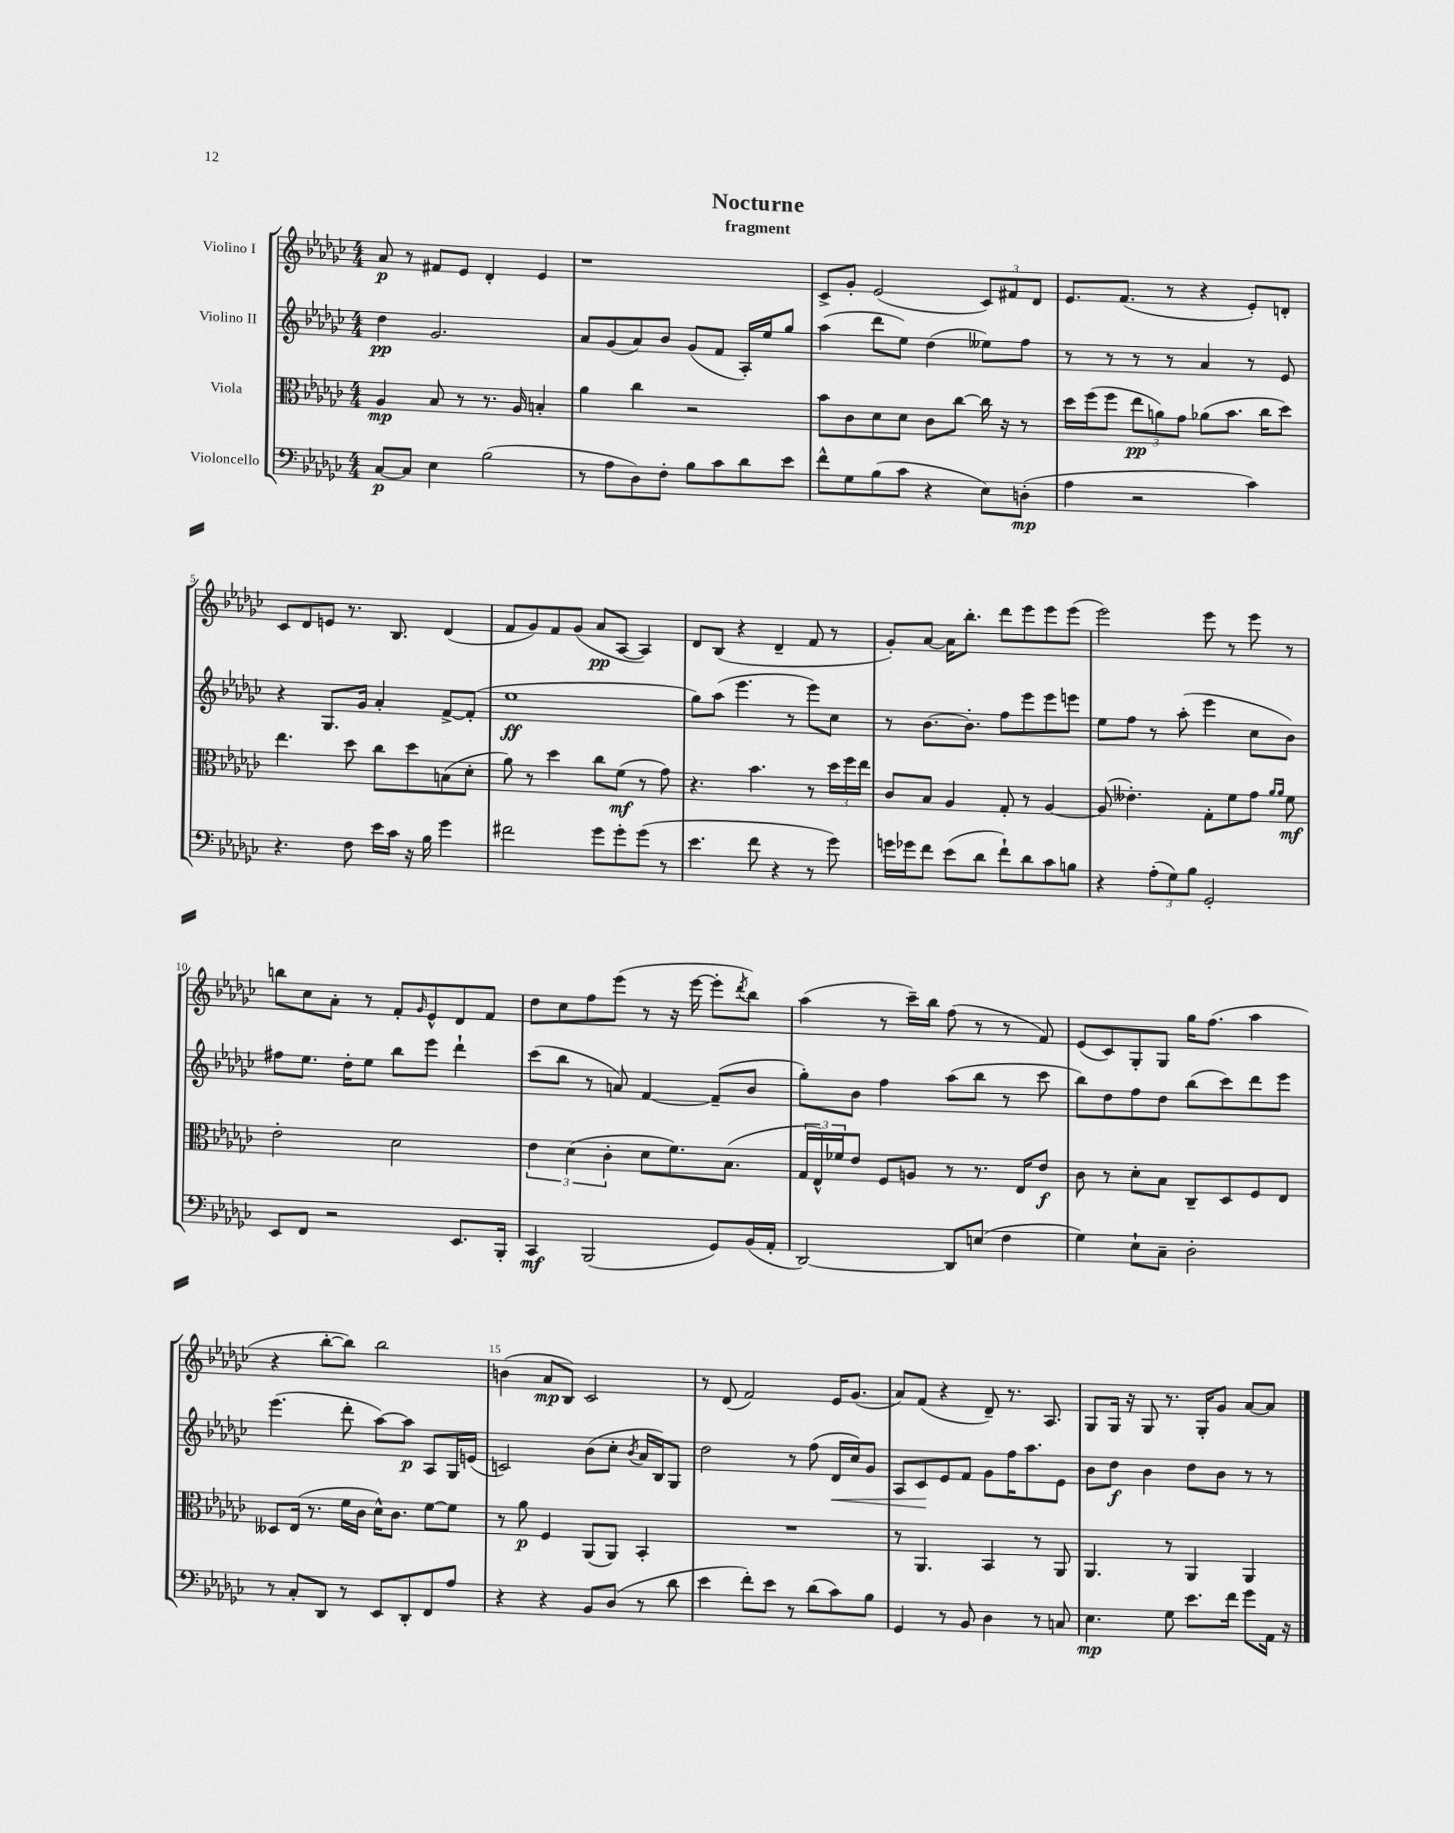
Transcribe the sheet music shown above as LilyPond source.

\header { title = "Nocturne" subtitle = "fragment" }
<<
\new StaffGroup <<
\new Staff = "s0" \with { instrumentName = "Violino I" } {
    \clef treble \key ges \major \numericTimeSignature \time 4/4
    aes'8\p r8 fis'8 ees'8 des'4-. ees'4 |
    r1 |
    ces'8-> ges'8-. ees'2( \tuplet 3/2 { ces'8) fis'8 des'8 } |
    ees'8. f'8.( r8 r4 ees'8-.) d'8-. |
    ces'8 des'8 e'8 r8. bes8. des'4( |
    f'8 ges'8) f'8 ges'8( aes'8\pp aes8~ aes4) |
    des'8 bes8( r4 des'4-- f'8 r8 |
    ges'8-.) aes'8~ aes'16 bes''8.-. des'''8 ees'''8 ees'''8 ees'''8( |
    ees'''2) ees'''8 r8 ees'''8 r8 |
    b''8 ces''8 aes'8-. r8 f'8-. \grace { ges'16 } ees'8-^ des'8 f'8 |
    des''8 ces''8 f''8 ees'''8( r8 r16 ees'''16~ ees'''8-. \acciaccatura { des'''8 } bes''8) |
    aes''4( r8 ces'''16--) bes''16 f''8( r8 r8 f'8) |
    ees'8( ces'8) ges8-. ges8 ges''16 f''8.( aes''4 |
    r4 bes''8~-. bes''8) bes''2 |
    b'4( aes'8\mp bes8) ces'2 |
    r8 des'8( f'2) ees'16 ges'8.( |
    aes'8) f'8( r4 des'8--) r8. aes8. |
    ges8 ges16 r16 ges8 r8. ges16-. ges'8 aes'8~ aes'8 \bar "|." |
}
\new Staff = "s1" \with { instrumentName = "Violino II" } {
    \clef treble \key ges \major \numericTimeSignature \time 4/4
    des''4\pp ges'2. |
    aes'8 ges'8( aes'8) bes'8 ges'8( f'8 aes16-.) ees''16 ges''8 |
    aes''4( des'''8 ees''8) des''4( eeses''8) f''8 |
    r8 r8 r8 r8 aes'4 r8 ees'8 |
    r4 ges8. ges'16 aes'4-. f'8~-> f'8-.( |
    ees''1\ff |
    ges''8) aes''8( ees'''4. r8 ees'''8) ces''8 |
    r8 bes'8.~ bes'8.-. f''8 ees'''8 ees'''8 e'''8 |
    ees''8 f''8 r8 aes''8-.( ees'''4 ces''8 bes'8) |
    fis''8 ees''8. des''16-. ees''8 bes''8 ees'''8 des'''4-! |
    ces'''8( bes''8 r8 a'8) f'4~ f'8--( bes'8 |
    ges''8-.) bes'8 f''4 aes''8( bes''8 r8 ces'''8 |
    bes''8) des''8 f''8 des''8 bes''8( ces'''8) des'''8 ees'''8 |
    ees'''4.( des'''8-. aes''8~) aes''8\p aes8 ges16 e'16( |
    c'2) bes'8( ces''8-. \acciaccatura { bes'8 } aes'16 bes16) ges8 |
    des''2 r8 f''8( des'16\< ces''16) ges'8 |
    aes8 ces'8\! ees'8 f'8 ges'8 f''16 aes''8. ees'8 |
    bes'8 des''8\f bes'4 des''8 bes'8 r8 r8 \bar "|." |
}
\new Staff = "s2" \with { instrumentName = "Viola" } {
    \clef alto \key ges \major \numericTimeSignature \time 4/4
    aes4\mp bes8 r8 r8. aes16 b4-. |
    aes'4 ces''4 r2 |
    bes'8 ces'8 des'8 des'8 ces'8 ces''8~ ces''16 r16 r8 |
    des''16 f''16( f''8 \tuplet 3/2 { ees''8\pp a'8) ges'8 } aes'8( bes'8. ces''16 des''8) |
    ees''4. des''8 ces''8 des''8 b8( des'8-. |
    aes'8) r8 des''4 ces''8 f'8\mf( r8 ges'8) |
    r4. bes'4. r8 \tuplet 3/2 { des''16 f''16 ees''16 } |
    ces'8 bes8 aes4 ges8-. r8 aes4~ |
    aes8( eeses'4.-.) ges8-. f'8 ges'8 \grace { aes'16 aes'16 } f'8\mf |
    ees'2-. des'2 |
    \tuplet 3/2 { ees'4 des'4( ces'4-. } des'8 f'8.) bes8.( |
    \tuplet 3/2 { ges16 ees16-^) fes'16 } ees'8 f8 a8 r8 r8. ees16 ees'8\f |
    ces'8 r8 des'8-. bes8 ces8-- des8 f8 ees8 |
    deses8 ees16( r8. f'16 ces'16 des'16-^) ces'8. f'8~ f'8 |
    r8 aes'8\p f4 aes,8( aes,8) bes,4-. |
    R1 |
    r8 aes,4. bes,4 r8 aes,8 |
    aes,4. r8 aes,4 aes,4 \bar "|." |
}
\new Staff = "s3" \with { instrumentName = "Violoncello" } {
    \clef bass \key ges \major \numericTimeSignature \time 4/4
    ces8~\p ces8 ees4 bes2( |
    r8 aes8 des8) f8-. bes8 ces'8 des'8 ees'8 |
    f'8-^ ges8 bes8( ces'8 r4 ees8) d8-.\mp( |
    aes4 r2 ces'4) |
    r4. f8 ees'16 ces'16 r16 bes16 ges'4 |
    fis'2 ges'8 ges'8-. ges'8( r8 |
    ees'4. f'8 r4 r8 ges'8) |
    g'16 ges'16 f'8 ees'8( des'8 f'8-!) des'8 ces'8 b8 |
    r4 \tuplet 3/2 { aes8-.( ges8) bes8 } ges,2-. |
    ees,8 f,8 r2 ees,8. bes,,16-. |
    ces,4\mf bes,,2( ges,8) bes,16( aes,16-. |
    des,2~) des,8 e8( f4 |
    ges4) ees8-! ces8-- des2-. |
    r8 ces8-. des,8 r8 ees,8 des,8-. f,8 aes8 |
    r4 r4 bes,8 des8( r8 des'8 |
    ees'4 f'8-.) ees'8 r8 des'8( ces'8) bes8 |
    ges,4 r8 bes,8 des4 r8 c8 |
    ees4.\mp ges8 ees'8. f'16 ges'8 aes,16 r16 \bar "|." |
}
>>
>>
\layout { \context { \Score \override BarNumber.break-visibility = ##(#f #t #t) barNumberVisibility = #(every-nth-bar-number-visible 5) } }
